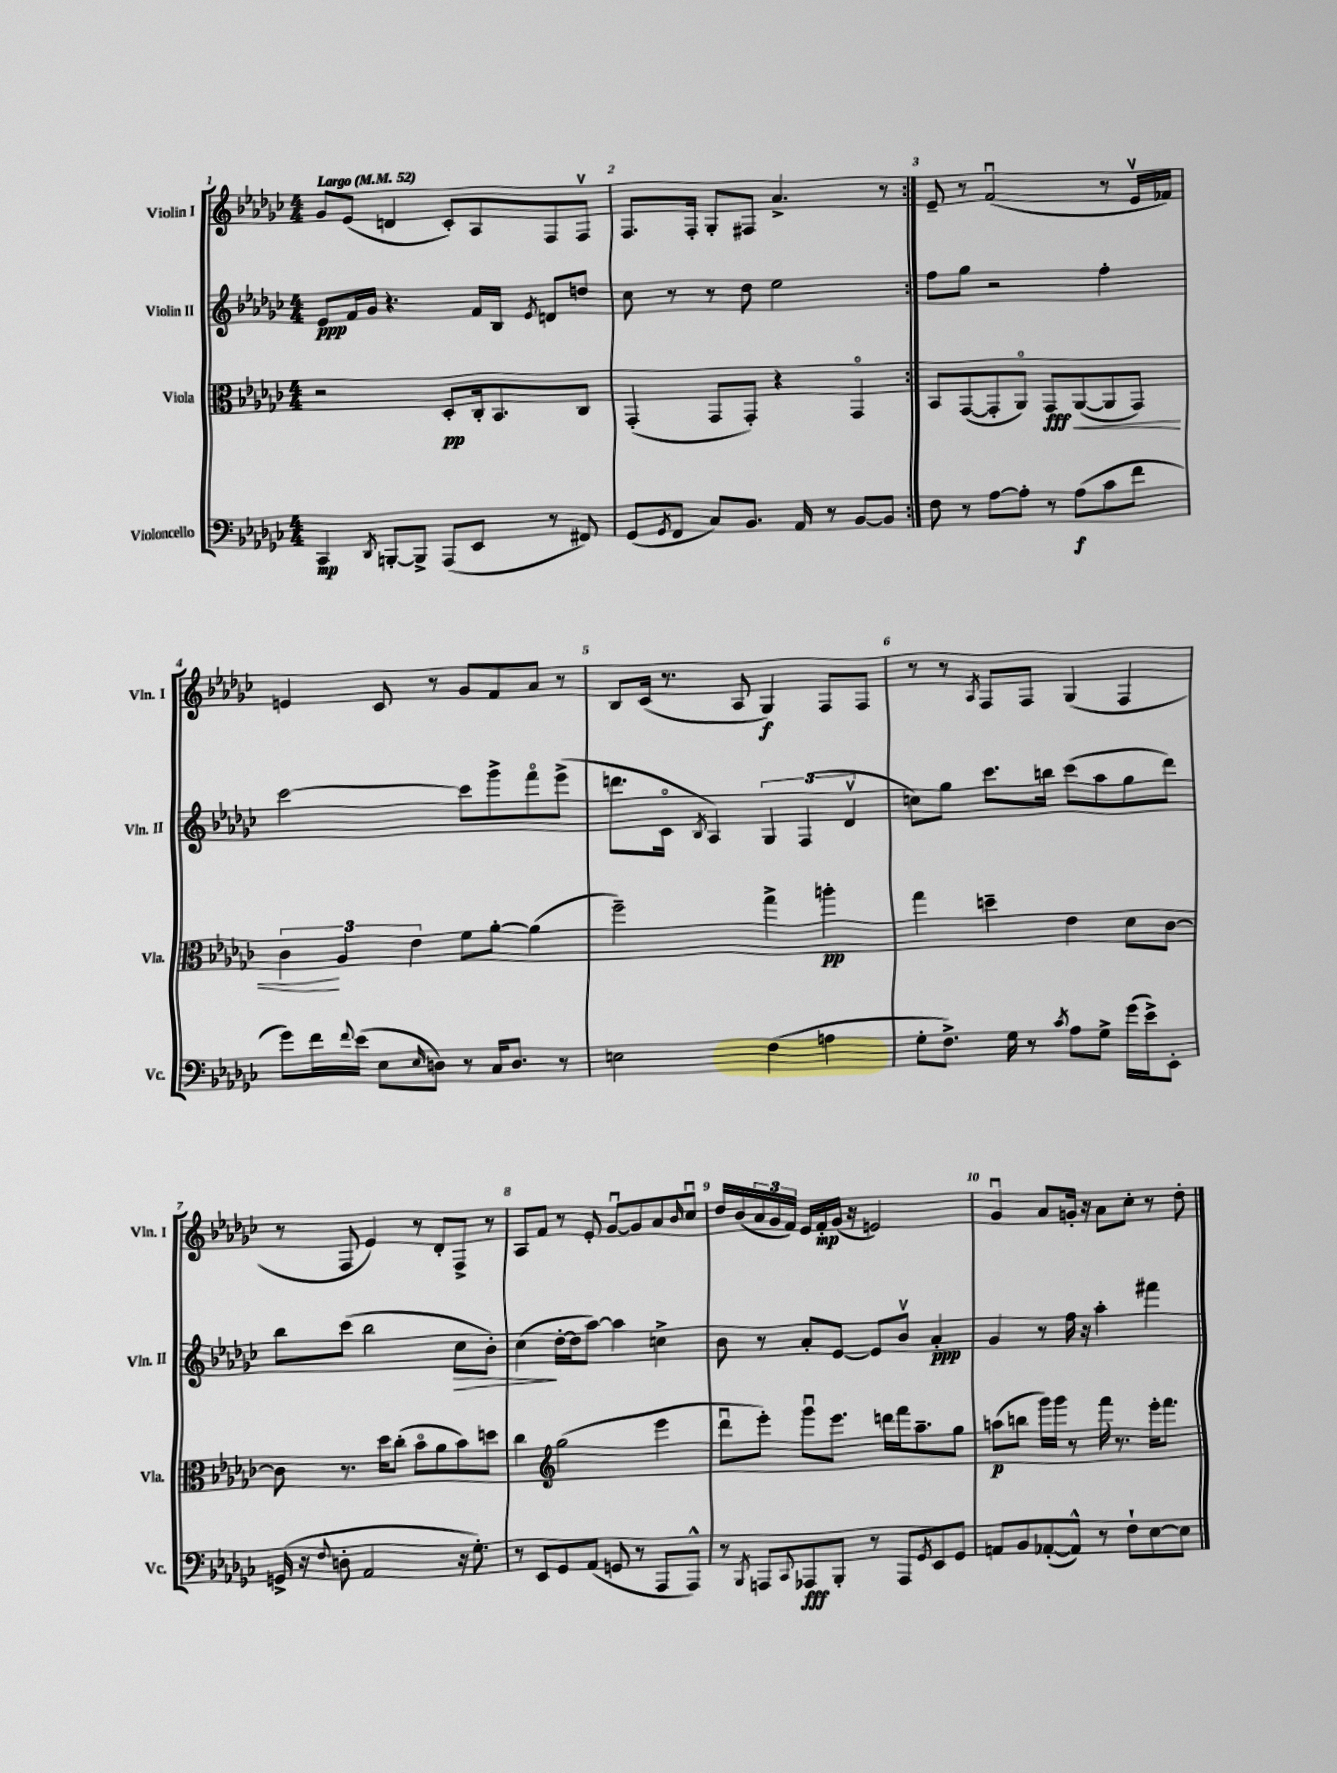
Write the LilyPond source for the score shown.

<<
\new StaffGroup <<
\new Staff = "s0" \with { instrumentName = "Violin I" shortInstrumentName = "Vln. I" } {
    \clef treble \key ges \major \numericTimeSignature \time 4/4 \tempo "Largo" 4 = 52
    \repeat volta 2 { ges'8 ees'8( d'4 ces'8-.) aes8 f8 f8\upbow |
    f8. f16-. ges8-. fis8 aes'4.-> r8 | }
    ees'8-- r8 f'2\downbow( r8 ees'16\upbow fes'16) |
    e'4 ces'8 r8 ges'8 f'8 aes'8 r8 |
    bes8 ces'16( r8. aes8 ges4\f) f8 f8 |
    r8 r8 \acciaccatura { aes8 } f8 f8 ges4( f4 |
    r8 f8 ees'4) r8 des'8-. f8-> r8 |
    aes8 f'8 r8 ees'8-. ges'8~\downbow ges'8 aes'8 \grace { bes'16 } ces''8\downbow |
    des''16 bes'16( \tuplet 3/2 { aes'16 ges'16 f'16) } ees'16 f'16-.\mp ges'16( r16 e'2) |
    ges'4\downbow aes'8 g'16-. r16 aes'8 ces''8-. r8 des''8-. \bar "|." |
}
\new Staff = "s1" \with { instrumentName = "Violin II" shortInstrumentName = "Vln. II" } {
    \clef treble \key ges \major \numericTimeSignature \time 4/4
    \repeat volta 2 { ees'8\ppp f'16 ges'16 r4. f'16 bes16 \acciaccatura { ees'8 } d'8 d''8 |
    ces''8 r8 r8 des''8 ees''2 | }
    f''8 ges''8 r2 f''4-. |
    ces'''2~ ces'''8 ges'''8-> f'''8\flageolet ees'''8->( |
    d'''8. ces'16\flageolet \acciaccatura { bes8 } aes4) \tuplet 3/2 { ges4 f4( des'4\upbow } |
    c''8) ges''8 ces'''8. b''16 ces'''8( aes''8 ges''8 des'''8) |
    bes''8 ces'''8( bes''2 ces''8\> bes'8-.) |
    ces''4\!( des''16~-. des''16 aes''8~) aes''4 c''4-> |
    bes'8 r8 aes'8-. ees'8~ ees'8 bes'8\upbow aes'4-.\ppp |
    ges'4 r8 f''16 r16 aes''4-. fis'''4 \bar "|." |
}
\new Staff = "s2" \with { instrumentName = "Viola" shortInstrumentName = "Vla." } {
    \clef alto \key ges \major \numericTimeSignature \time 4/4
    \repeat volta 2 { r2 des8-.\pp ces16-. bes,8. ces8 |
    ges,4-.( ges,8 ges,8-.) r4 ges,4\flageolet | }
    bes,8 ges,8~( ges,8-. aes,8\flageolet) ges,8\fff\< aes,8~( aes,8 ges,8) |
    \tuplet 3/2 { ces'4\! aes4 ees'4 } f'8 aes'8~-. aes'4( |
    f''2--) ges''4-> a''4-.\pp |
    ges''4 d''4-- ees'4 des'8 ces'8~ |
    ces'8 r8. des''16 ces''8-.( bes'8\flageolet aes'8 bes'8) d''8 |
    ces''4 \clef treble ges''2( ees'''4 |
    des'''8\downbow ees'''8-.) ges'''8\downbow ees'''8. d'''16 f'''16 aes''8.-- ges''8 |
    a''8\p( b''8 ges'''16) ges'''16 r8 f'''16 r8. ees'''16-. f'''8. \bar "|." |
}
\new Staff = "s3" \with { instrumentName = "Violoncello" shortInstrumentName = "Vc." } {
    \clef bass \key ges \major \numericTimeSignature \time 4/4
    \repeat volta 2 { ces,4\mp \acciaccatura { des,8 } b,,8~-. b,,8-> aes,,8( ees,8 r8 fis,8) |
    ges,8( \acciaccatura { ges,8 } f,8 ces8) bes,8. aes,16 r8 bes,8~ bes,8 | }
    f8 r8 aes8~ aes8-. r8 aes8\f( ces'8 f'8 |
    ges'8) f'16 \appoggiatura { f'8 } ees'16( ees8 \grace { ees16 } d8) r8 ces16 d8. r8 |
    e2 f4( a4 |
    ges8-. f8.->) ges16 r8 \acciaccatura { ces'8 } aes8 ges8-> ges'16( ees'16->) ees,8-. |
    g,16->( r16 \appoggiatura { f8 } d8-. aes,2 r16 ges8.-.) |
    r8 ees,8 ges,8 aes,8( g,8 r8 aes,,8 aes,,8-^) |
    r8 \acciaccatura { bes,,8 } a,,8 \appoggiatura { ces,8 } aes,,8\fff bes,,8-. r8 aes,,8 \acciaccatura { ges,8 } ees,8 ges,8 |
    a,8 bes,8 aes,8~-.( aes,8-^) r8 f8-! ees8~ ees8 \bar "|." |
}
>>
>>
\layout { \context { \Score \override BarNumber.break-visibility = ##(#f #t #t) barNumberVisibility = #all-bar-numbers-visible } }
